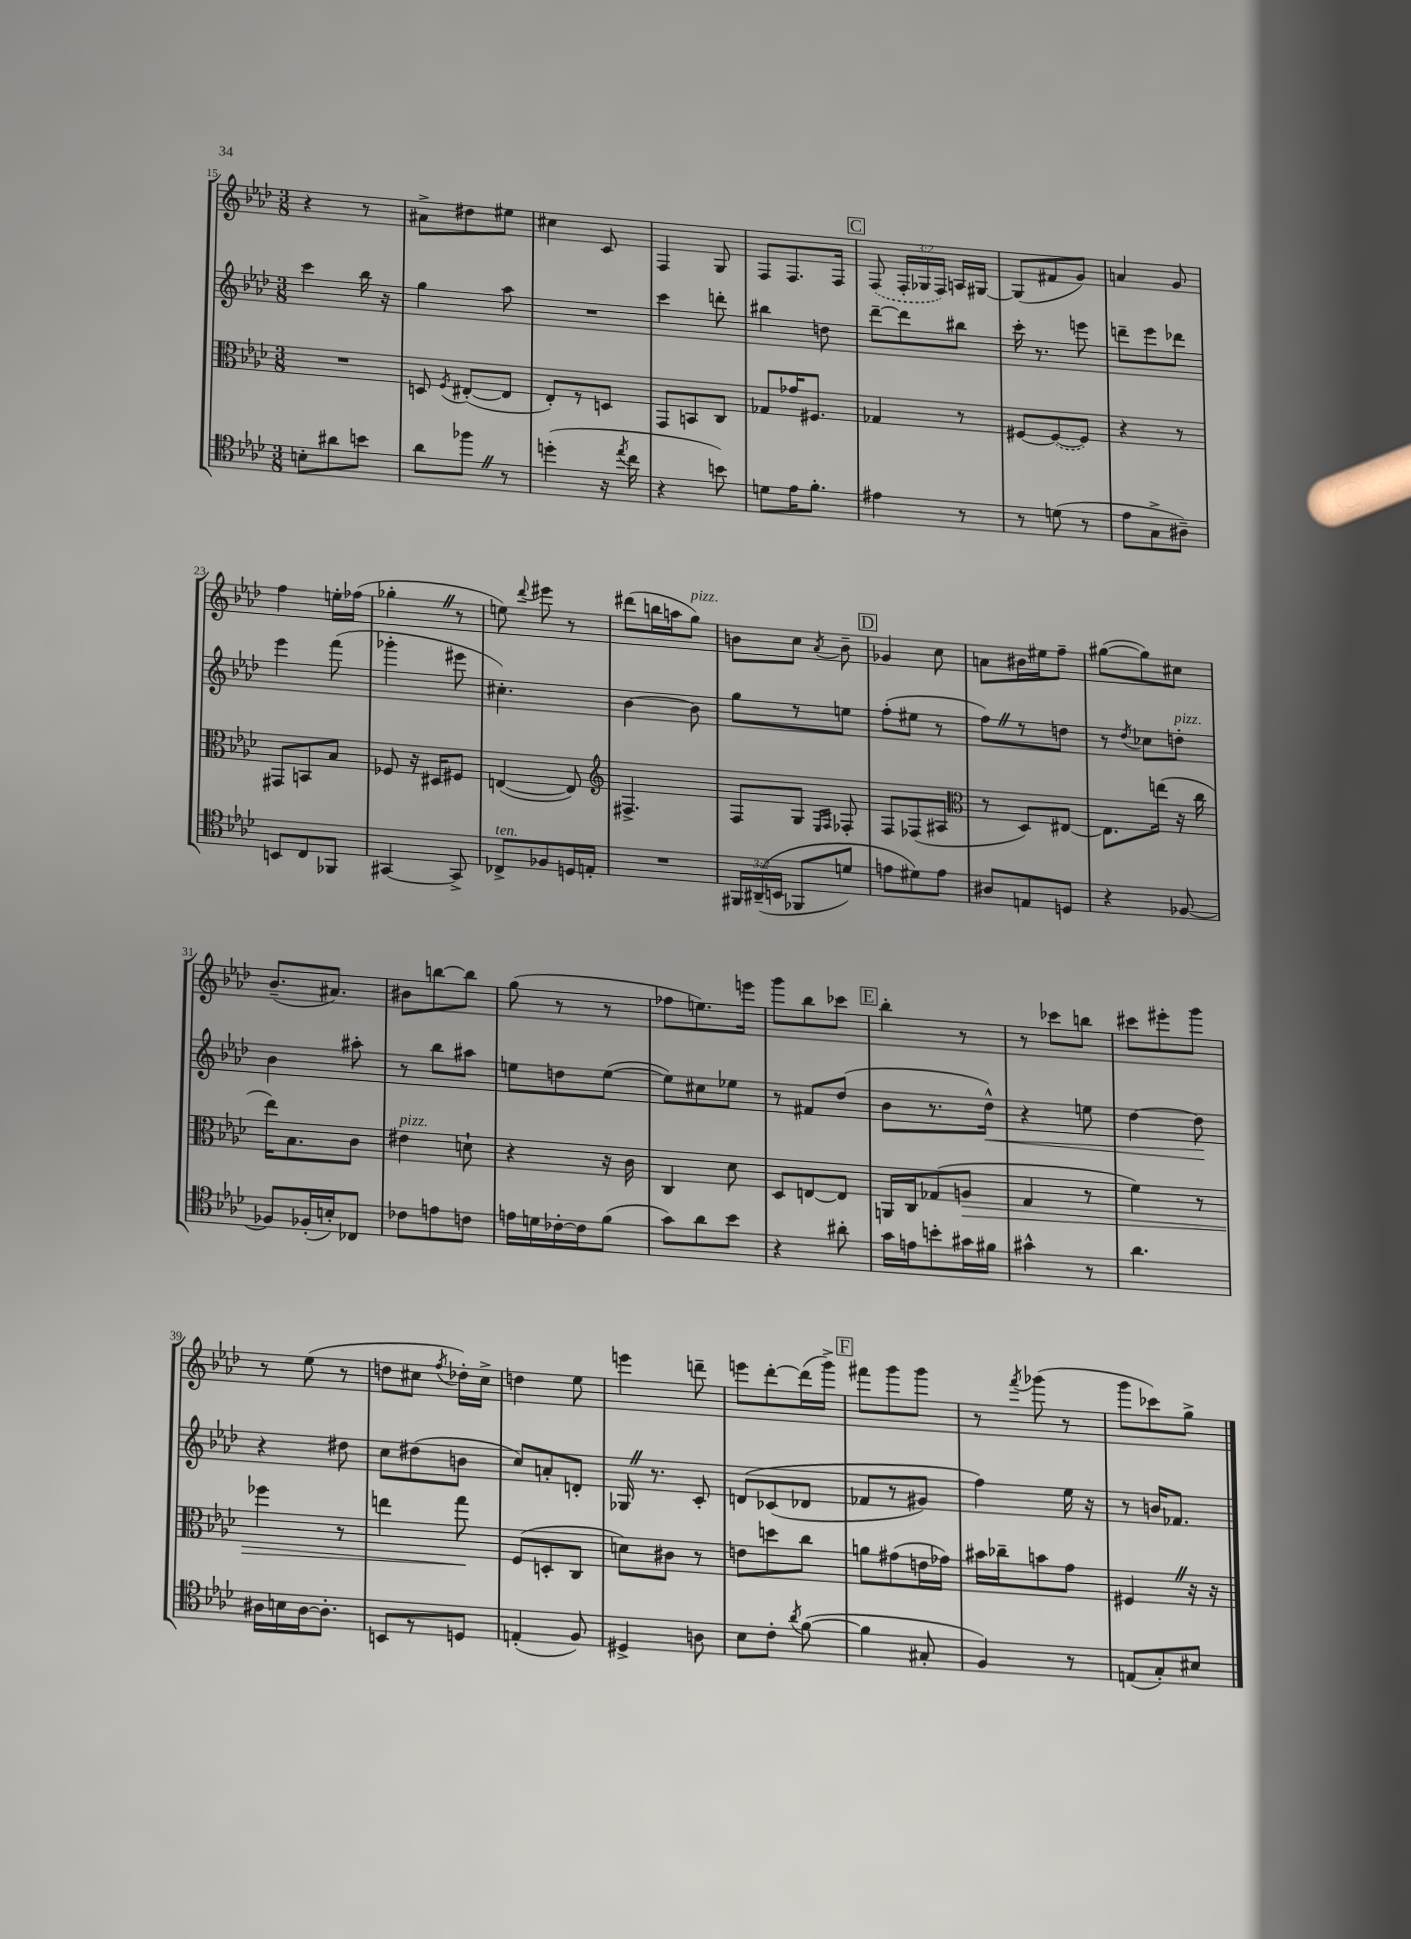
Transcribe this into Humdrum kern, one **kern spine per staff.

**kern	**kern	**kern	**kern
*staff4	*staff3	*staff2	*staff1
*clefC4	*clefC3	*clefG2	*clefG2
*k[b-e-a-d-]	*k[b-e-a-d-]	*k[b-e-a-d-]	*k[b-e-a-d-]
*M3/8	*M3/8	*M3/8	*M3/8
8B'	4.r	4ccc	4r
8a#	.	.	.
8b	.	16bb-	8r
.	.	16r	.
=	=	=	=
8a-	8D	4gg	8a#^
.	8qF	.	.
8ff-	([8E#'	.	8dd#
8r	8E#]	8aa-	8ee#
=	=	=	=
(4dd'	8E-')	4.r	4cc#
.	8r	.	.
16r	8D	.	8c
8qee-	.	.	.
16cc	.	.	.
=	=	=	=
4r	8GG	4ccc	4F
.	8BB	.	.
8b)	8C	8ddd'	8G
=	=	=	=
8d	8G-	4bb#	8F
16e-	16g-	.	8.F
8.f'	8.F#	.	.
.	.	8dd	.
.	.	.	16F
=	=	=	=
4e#	4G-	[8ddd-~	(8F
.	.	8ddd-]	24F'
.	.	.	24G-
.	.	.	24F)
8r	8r	8bb#	16A
.	.	.	[16G#
=	=	=	=
8r	[8F#	16ccc'	(8G#]
.	.	8.r	.
(8d	(8F#_	.	8f#
8r	8F#])	8eee	8g)
=	=	=	=
8e-	4r	8ddd~	4a
8G^	.	8eee-	.
8A#~)	8r	8ddd-	8g
=	=	=	=
8BB	8GG#	4eee-	4ff
8C	8BB	.	.
8FF-	8B-	(8fff	16ee'
.	.	.	(16ff-
=	=	=	=
[4GG#	8F-	4ggg-'	4gg-'
.	16r	.	.
.	16D#	.	.
8GG#^]	8F#	8eee#	8r
=	=	=	=
8C-^	([4E	4.cc#')	8ee)
.	.	.	8qqddd-
8F-	.	.	8eee#
16D	8E])	.	8r
16E'	.	.	.
=	=	=	=
*	*clefG2	*	*
4.r	4.F#^	[4b-	(8ddd#
.	.	.	16bb
.	.	.	16aa
.	.	8b-]	8gg)
=	=	=	=
24FF#	8F	8gg	8b
&((24AA#~	.	.	.
24BB	.	.	.
8FF-	8G	8r	8cc
.	16qqE-	.	.
.	16qqF	.	8qa-
8d)	8F-'	8ee	8b~
=	=	=	=
8e	8F	(8ff'	4g-
8d#&)	(8F-	8ee#	.
8e	8A#	8r	8cc
=	=	=	=
*	*clefC3	*	*
8A#	8r	8ff)	8a
8E	8D-)	8r	16b#
.	.	.	16ee#
8D	[8E#	8dd	8ff~
=	=	=	=
4r	8.E#]	8r	([8gg#
.	.	8qdd-	.
.	.	8cc-	8gg#])
.	(16ee	.	.
[8F-	16r	8dd'	8cc#
.	16cc	.	.
=	=	=	=
8F-]	16ee-)	4b-	(8.b-~
.	8.B-	.	.
(16F-'	.	.	.
16B')	.	.	8.a#)
8C-	8c	8aa#'	.
=	=	=	=
8c-	4e#	8r	8b#
8e	.	8bb-	[8bb
8c	8d`	8aa#	8bb]
=	=	=	=
16e	4r	8ee	(8gg
16d	.	.	.
[16c-'	.	8dd	8r
16c-]	.	.	.
(8f	16r	([8ee	8r
.	16c	.	.
=	=	=	=
8g)	4C	8ee])	8ff-
8a-	.	8cc#	8.ee)
8b-	8d-	8ee-	.
.	.	.	16eee
=	=	=	=
4r	8D-	8r	8ggg
.	[8E	8f#	8bb-
8a#'	8E]	(8dd-	8ccc-
=	=	=	=
16g	16AA	8b-	4bb-'
16e	16C	.	.
8b'	(8G-	8.r	.
16g#	8A	.	8r
16f#	.	16dd-^^)	.
=	=	=	=
4g#^^	4G	4r	8r
.	.	.	8ccc-
8r	8r	8ee	8bb
=	=	=	=
4.a-	4f)	[4dd-	8ccc#
.	.	.	8eee#'
.	8r	8dd-]	8ggg
=	=	=	=
16A#	4ff-	4r	8r
16B	.	.	.
[16A#	.	.	(8ee-
8.A#']	.	.	.
.	8r	8dd#	8r
=	=	=	=
8BB	4ee	8cc	8dd
8r	.	(8dd#	8cc#
.	.	.	8qff
8D	8gg	8b	16dd-')
.	.	.	16cc#^
=	=	=	=
(4E'	(8F	8cc)	4dd
.	8D'	8a'	.
8F)	8C	8d'	8ee-
=	=	=	=
4D#^	8d)	16G-	4eee
.	.	8.r	.
.	8c#	.	.
8A	8r	8c'	8ddd~
=	=	=	=
8B-	8e	&(8d	8eee
8c'	8dd	(8c-	[8ddd-'
8qa-	.	.	.
([8f	8cc	8d-	(16ddd-]
.	.	.	16ggg^)
=	=	=	=
4f]	8a	8f-	8fff#
.	(8g#	8r	8ggg
8G#'	16e	8g#)	8ggg
.	16g-)	.	.
=	=	=	=
4F)	16b#	4ff&)	8r
.	16cc-~	.	.
.	.	.	8qfff
.	8b	.	(8ggg-
8r	8g	16ee-	8r
.	.	16r	.
=	=	=	=
(8E	4F#	8r	8ggg
8G')	.	16b	8ccc-)
.	.	8.f-	.
8B#	16r	.	8gg^
.	16r	.	.
==	==	==	==
*-	*-	*-	*-
